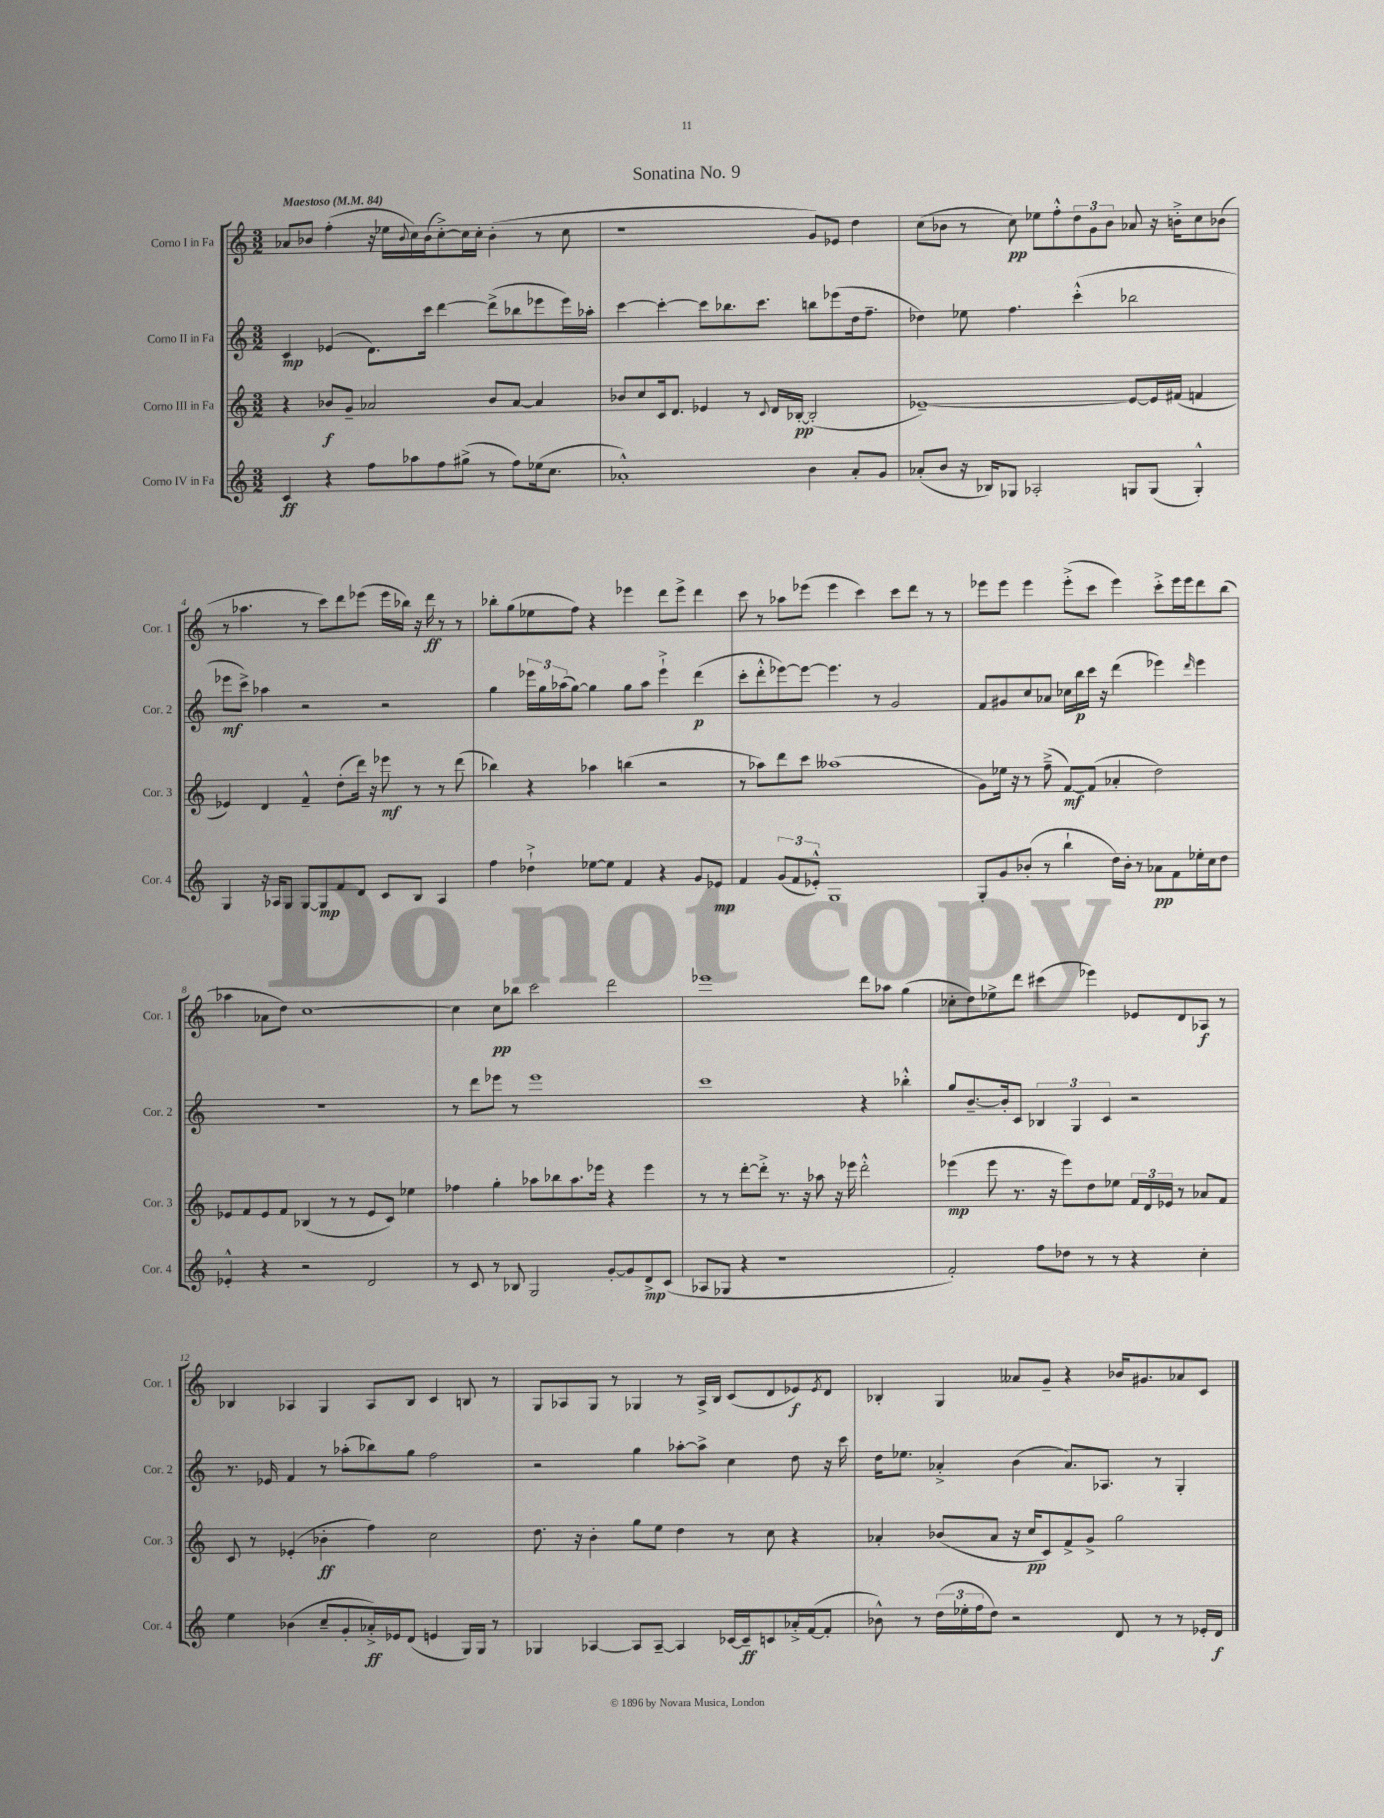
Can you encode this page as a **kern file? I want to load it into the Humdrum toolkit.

**kern	**dynam	**kern	**dynam	**kern	**dynam	**kern	**dynam
*part4	*part4	*part3	*part3	*part2	*part2	*part1	*part1
*staff4	*staff4	*staff3	*staff3	*staff2	*staff2	*staff1	*staff1
*I"Corno IV in Fa	*	*I"Corno III in Fa	*	*I"Corno II in Fa	*	*I"Corno I in Fa	*
*I'Cor. 4	*	*I'Cor. 3	*	*I'Cor. 2	*	*I'Cor. 1	*
*clefG2	*	*clefG2	*	*clefG2	*	*clefG2	*
*k[]	*	*k[]	*	*k[]	*	*k[]	*
*M3/2	*	*M3/2	*	*M3/2	*	*M3/2	*
*MM84	*	*MM84	*	*MM84	*	*MM84	*
=1	=1	=1	=1	=1	=1	=1	=1
!	!	!	!	!	!	!LO:TX:a:B:t=Maestoso	!
4c/	ff	4r	.	4c/	mp	8a-X/L	.
.	.	.	.	.	.	8b-X/J	.
4r	.	8b-X/L	f	(4e-X/	.	(4ff'\	.
.	.	8g~/J	.	.	.	.	.
8ff\L	.	2a-X/	.	8.d\L)	.	16r	.
.	.	.	.	.	.	16ee-X\LL	.
.	.	.	.	.	.	8qqb-/	.
8aa-X\	.	.	.	.	.	16cc\)	.
.	.	.	.	16ccc\Jk	.	(16b-\J	.
8ff\	.	.	.	[4ddd\	.	[8cc'^\)	.
(8gg#X^\J	.	.	.	.	.	16cc\L]	.
.	.	.	.	.	.	16cc'\JJ	.
8r	.	8b-/L	.	(8ddd^\L]	.	(4b-'\	.
8ff\L)	.	[8a-/J	.	8bb-X\	.	.	.
(16ee-X\k	.	4a-/]	.	8eee-X\	.	8r	.
8.cc\J	.	.	.	.	.	.	.
.	.	.	.	16eee-\L)	.	8cc\	.
.	.	.	.	16aa-X'\JJ	.	.	.
=2	=2	=2	=2	=2	=2	=2	=2
1a-X'^^)	.	8b-X/L	.	[4ccc\	.	1r	.
.	.	8cc/	.	.	.	.	.
.	.	16c/k	.	4ccc'\_	.	.	.
.	.	8.d/J	.	.	.	.	.
.	.	4e-X/	.	8ccc\L]	.	.	.
.	.	.	.	8.bb-X\	.	.	.
.	.	8r	.	.	.	.	.
.	.	.	.	8.ccc\J	.	.	.
.	.	8qqc/	.	.	.	.	.
.	.	16d/LL	.	.	.	.	.
.	.	[16B-X'/JJ	pp	.	.	.	.
4b\	.	(2B-'/]	.	8bbn\L	.	8g/L)	.
.	.	.	.	(8eee-X\	.	8e-X/J	.
8a-'/L	.	.	.	16dd\k	.	4dd\	.
.	.	.	.	8.ff~\J	.	.	.
8g/J	.	.	.	.	.	.	.
=3	=3	=3	=3	=3	=3	=3	=3
(8a-X'/L	.	[1e-X~)	.	4dd-X\)	.	(8cc\L	.
8b/J	.	.	.	.	.	8b-X\J	.
16r	.	.	.	8ee-X\	.	8r	.
16B-X/KL)	.	.	.	.	.	.	.
8G-X/J	.	.	.	4.ff\	.	8cc\)	pp
2A-X'/	.	.	.	.	.	8ee-X\L	.
.	.	.	.	.	.	8ff'^^\	.
.	.	.	.	(4ccc'^^\	.	12dd\	.
.	.	.	.	.	.	12g\	.
.	.	.	.	.	.	12b-\J	.
8Gn/L	.	8e-/L_	.	2bb-X\	.	8a-X/	.
(8G/J	.	16e-/L]	.	.	.	16r	.
.	.	(16f#X/JJ	.	.	.	16bn'^\KL	.
4G'^^/)	.	4fn/	.	.	.	8cc\	.
.	.	.	.	.	.	(8b-X\J	.
!!LO:LB:g=z
=4	=4	=4	=4	=4	=4	=4	=4
4G/	.	4e-X/)	.	8eee-X\L	mf	8r	.
.	.	.	.	8ccc^\J)	.	4.aa-X\	.
16r	.	4d/	.	4aa-X\	.	.	.
16A-X/KL	.	.	.	.	.	.	.
8G/J	.	.	.	.	.	.	.
[8G/L	.	4f~^^/	.	2r	.	8r	.
8G/]	mp	.	.	.	.	8ccc\L)	.
8f/	.	(8dd'\L	.	.	.	8ddd\	.
8d/J	.	16ddd\Jk)	.	.	.	(8eee-X\J	.
.	.	16r	.	.	.	.	.
8c/L	.	8eee-X\	mf	2r	.	16eee-\LL	.
.	.	.	.	.	.	16bb-X\JJ)	.
8B/J	.	8r	.	.	.	16r	.
.	.	.	.	.	.	16ddd\	ff
4A-/	.	8r	.	.	.	8r	.
.	.	(8ddd\	.	.	.	8r	.
=5	=5	=5	=5	=5	=5	=5	=5
4ff\	.	4bb-X\)	.	4gg\	.	8bb-X'\L	.
.	.	.	.	.	.	(8gg\	.
4dd-X`^\	.	4r	.	24eee-X\LL	.	8ee-X\	.
.	.	.	.	24gg\	.	.	.
.	.	.	.	(24aa-X\J	.	.	.
.	.	.	.	[8gg\J)	.	8ff\J)	.
[8ee-X\L	.	4aa-X\	.	4gg\]	.	4r	.
8ee-\J]	.	.	.	.	.	.	.
4f/	.	(4bbn\	.	8gg\L	.	4eee-X\	.
.	.	.	.	8aa-\J	.	.	.
4r	.	2r	.	4eee-`^\	.	8ddd\L	.
.	.	.	.	.	.	8eee-^\J	.
8g/L	.	.	.	(4ddd\	p	4ddd\	.
8e-X/J	mp	.	.	.	.	.	.
=6	=6	=6	=6	=6	=6	=6	=6
4f/	.	8r	.	8ccc'\L	.	8ccc\	.
.	.	8aa-X\L)	.	8ddd'^^\	.	8r	.
(12g/L	.	8ddd\	.	[8eee-X\)	.	8aa-X\L	.
12f/	.	.	.	.	.	.	.
.	.	8ccc\J	.	8eee-\J_	.	(8eee-X\J	.
12e-X'^^/J)	.	.	.	.	.	.	.
1G	.	(1aa--X	.	4.eee-\]	.	4eee-\	.
.	.	.	.	.	.	4ccc\)	.
.	.	.	.	8r	.	.	.
.	.	.	.	2g/	.	8ccc\L	.
.	.	.	.	.	.	8ddd\J	.
.	.	.	.	.	.	8r	.
.	.	.	.	.	.	8r	.
=7	=7	=7	=7	=7	=7	=7	=7
8G'/L	.	8g\L)	.	8f/L	.	8eee-X\L	.
8g/	.	16ee-X\Jk	.	8g#X/	.	8eee-\J	.
.	.	16r	.	.	.	.	.
(8b-X'/J	.	8r	.	8cc/	.	4eee-\	.
8r	.	(8ff~^\	.	8a-X/J	.	.	.
4bb`\	.	[8f/L)	mf	16cc-X\LL	.	(8eee-'^\L	.
.	.	.	.	16bb\	p	.	.
.	.	(8f/J]	.	16ccc\JJ	.	8ccc\J	.
.	.	.	.	16r	.	.	.
16dd\LL)	.	4a-X'/	.	(4ddd\	.	4eee-\)	.
16b-'\JJ	.	.	.	.	.	.	.
8r	.	.	.	.	.	.	.
8a-X\L	pp	2dd\)	.	4eee-X\)	.	8ccc'^\L	.
8f\	.	.	.	.	.	16eee-\L	.
.	.	.	.	.	.	16eee-\J	.
.	.	.	.	16qqddd/	.	.	.
16ee-X'\L	.	.	.	4eee-\	.	8ddd\	.
16cc\J	.	.	.	.	.	.	.
8dd\J	.	.	.	.	.	(8bb\J	.
!!LO:LB:g=z
=8	=8	=8	=8	=8	=8	=8	=8
4e-X'^^/	.	8e-X/L	.	1.r	.	4aa-X\	.
.	.	8f/	.	.	.	.	.
4r	.	8e-/	.	.	.	8a-X\L	.
.	.	8f/J	.	.	.	8dd\J)	.
2r	.	(4B-X/	.	.	.	[1cc	.
.	.	8r	.	.	.	.	.
.	.	8r	.	.	.	.	.
2d/	.	8e-/L	.	.	.	.	.
.	.	8c/J)	.	.	.	.	.
.	.	4ee-X\	.	.	.	.	.
=9	=9	=9	=9	=9	=9	=9	=9
8r	.	4ff-X\	.	8r	.	4cc\]	.
8c/	.	.	.	8ddd\L	.	.	.
8r	.	4gg'\	.	8eee-X\J	.	8cc\L	pp
8B-X/	.	.	.	8r	.	8bb-X\J	.
2G/	.	8aa-X\L	.	1eee-	.	2ccc\	.
.	.	8bb-X\	.	.	.	.	.
.	.	8.aa-\	.	.	.	.	.
.	.	16eee-X\Jk	.	.	.	.	.
[8g'/L	.	4r	.	.	.	2ddd\	.
8g/]	.	.	.	.	.	.	.
8d^/	mp	4eee-\	.	.	.	.	.
(8c/J	.	.	.	.	.	.	.
=10	=10	=10	=10	=10	=10	=10	=10
8A-X/L	.	8r	.	1ccc	.	1eee-X	.
8G-X/J	.	8r	.	.	.	.	.
4r	.	[8ddd'\L	.	.	.	.	.
.	.	8ddd'^\J]	.	.	.	.	.
1r	.	8.r	.	.	.	.	.
.	.	16r	.	.	.	.	.
.	.	8aa-X\	.	.	.	.	.
.	.	16r	.	.	.	.	.
.	.	16eee-X\	.	.	.	.	.
.	.	2ddd'^^\	.	4r	.	8ddd\L	.
.	.	.	.	.	.	8aa-X\J	.
.	.	.	.	4bb-X'^^\	.	(4gg\	.
=11	=11	=11	=11	=11	=11	=11	=11
2f'/)	.	(4eee-X\	mp	8gg/L	.	8cc-X'\L	.
.	.	.	.	[8.b~/	.	8dd\)	.
.	.	8eee-\	.	.	.	8ee-X^\	.
.	.	.	.	16b'/k]	.	.	.
.	.	8.r	.	8c/J	.	8ddd\J	.
8ff\L	.	.	.	6B-X/	.	(4ccc#X\	.
.	.	16r	.	.	.	.	.
8dd-X\J	.	8eee-\L)	.	.	.	.	.
.	.	.	.	6G/	.	.	.
8r	.	8dd\	.	.	.	4eee-X\)	.
.	.	.	.	6c/	.	.	.
8r	.	8ee-X\J	.	.	.	.	.
4r	.	24f/LL	.	2r	.	8e-X/L	.
.	.	24d/	.	.	.	.	.
.	.	24e-X/JJ	.	.	.	.	.
.	.	8r	.	.	.	8d/	.
4cc'\	.	8a-X/L	.	.	.	8A-X/J	f
.	.	8f/J	.	.	.	8r	.
!!LO:LB:g=z
=12	=12	=12	=12	=12	=12	=12	=12
4ee\	.	8c/	.	8.r	.	4B-X/	.
.	.	8r	.	.	.	.	.
.	.	.	.	16e-X/	.	.	.
(4b-X\	.	(4e-X'/	.	4f/	.	4A-X/	.
8cc~/L	.	4b-X'\	ff	8r	.	4G/	.
8g'/	.	.	.	(8aa-X'\L	.	.	.
16a-X'^/L)	ff	4ff\)	.	8bb-X\)	.	8A-/L	.
16e-X/J	.	.	.	.	.	.	.
(8d/J	.	.	.	8gg\J	.	8B-/J	.
4en/	.	2cc\	.	2ff\	.	4c/	.
16G/LL)	.	.	.	.	.	8Bn/	.
16G/JJ	.	.	.	.	.	.	.
8r	.	.	.	.	.	8r	.
=13	=13	=13	=13	=13	=13	=13	=13
4G-X/	.	8.dd\	.	2r	.	8G/L	.
.	.	.	.	.	.	8A-X/	.
.	.	16r	.	.	.	.	.
[4A-X/	.	4b'\	.	.	.	8G/J	.
.	.	.	.	.	.	8r	.
8A-/L]	.	8gg\L	.	4gg\	.	4G-X/	.
[8A-~/J	.	8ee\J	.	.	.	.	.
4A-/]	.	4dd\	.	[8aa-X'\L	.	8r	.
.	.	.	.	8aa-^\J]	.	16A-^/LL	.
.	.	.	.	.	.	16B/JJ	.
[16c-X/LL	.	8r	.	4cc\	.	(8c/L	.
16c-~/J]	ff	.	.	.	.	.	.
8cn/	.	8cc\	.	.	.	8d/	.
16a-X'^/L	.	4r	.	8dd\	.	8e-X/)	f
([16f/J	.	.	.	.	.	.	.
.	.	.	.	.	.	8qe-/	.
8f'/J]	.	.	.	16r	.	8d/J	.
.	.	.	.	16ccc\	.	.	.
=14	=14	=14	=14	=14	=14	=14	=14
8b-X^^\)	.	4a-X'/	.	16dd\KL	.	4B-X'/	.
.	.	.	.	8.ee-X\J	.	.	.
8r	.	.	.	.	.	.	.
(24dd\LL	.	(8b-X/L	.	4a-X'^/	.	4G/	.
24ee-X'\	.	.	.	.	.	.	.
24ff\J	.	.	.	.	.	.	.
8dd\J)	.	8a-/J	.	.	.	.	.
2r	.	16r	.	(4b\	.	8a--X/L	.
.	.	16cc/KL	pp	.	.	.	.
.	.	8c/)	.	.	.	8g~/J	.
.	.	8f^/	.	8.a-/L)	.	4r	.
.	.	8g^/J	.	.	.	.	.
.	.	.	.	8.A-X/J	.	.	.
8d/	.	2gg\	.	.	.	16b-X/KL	.
.	.	.	.	.	.	8.g#X/	.
8r	.	.	.	8r	.	.	.
8r	.	.	.	4G'/	.	8a-X/	.
16e-X'/LL	.	.	.	.	.	8c/J	.
16d/JJ	f	.	.	.	.	.	.
==	==	==	==	==	==	==	==
*-	*-	*-	*-	*-	*-	*-	*-
